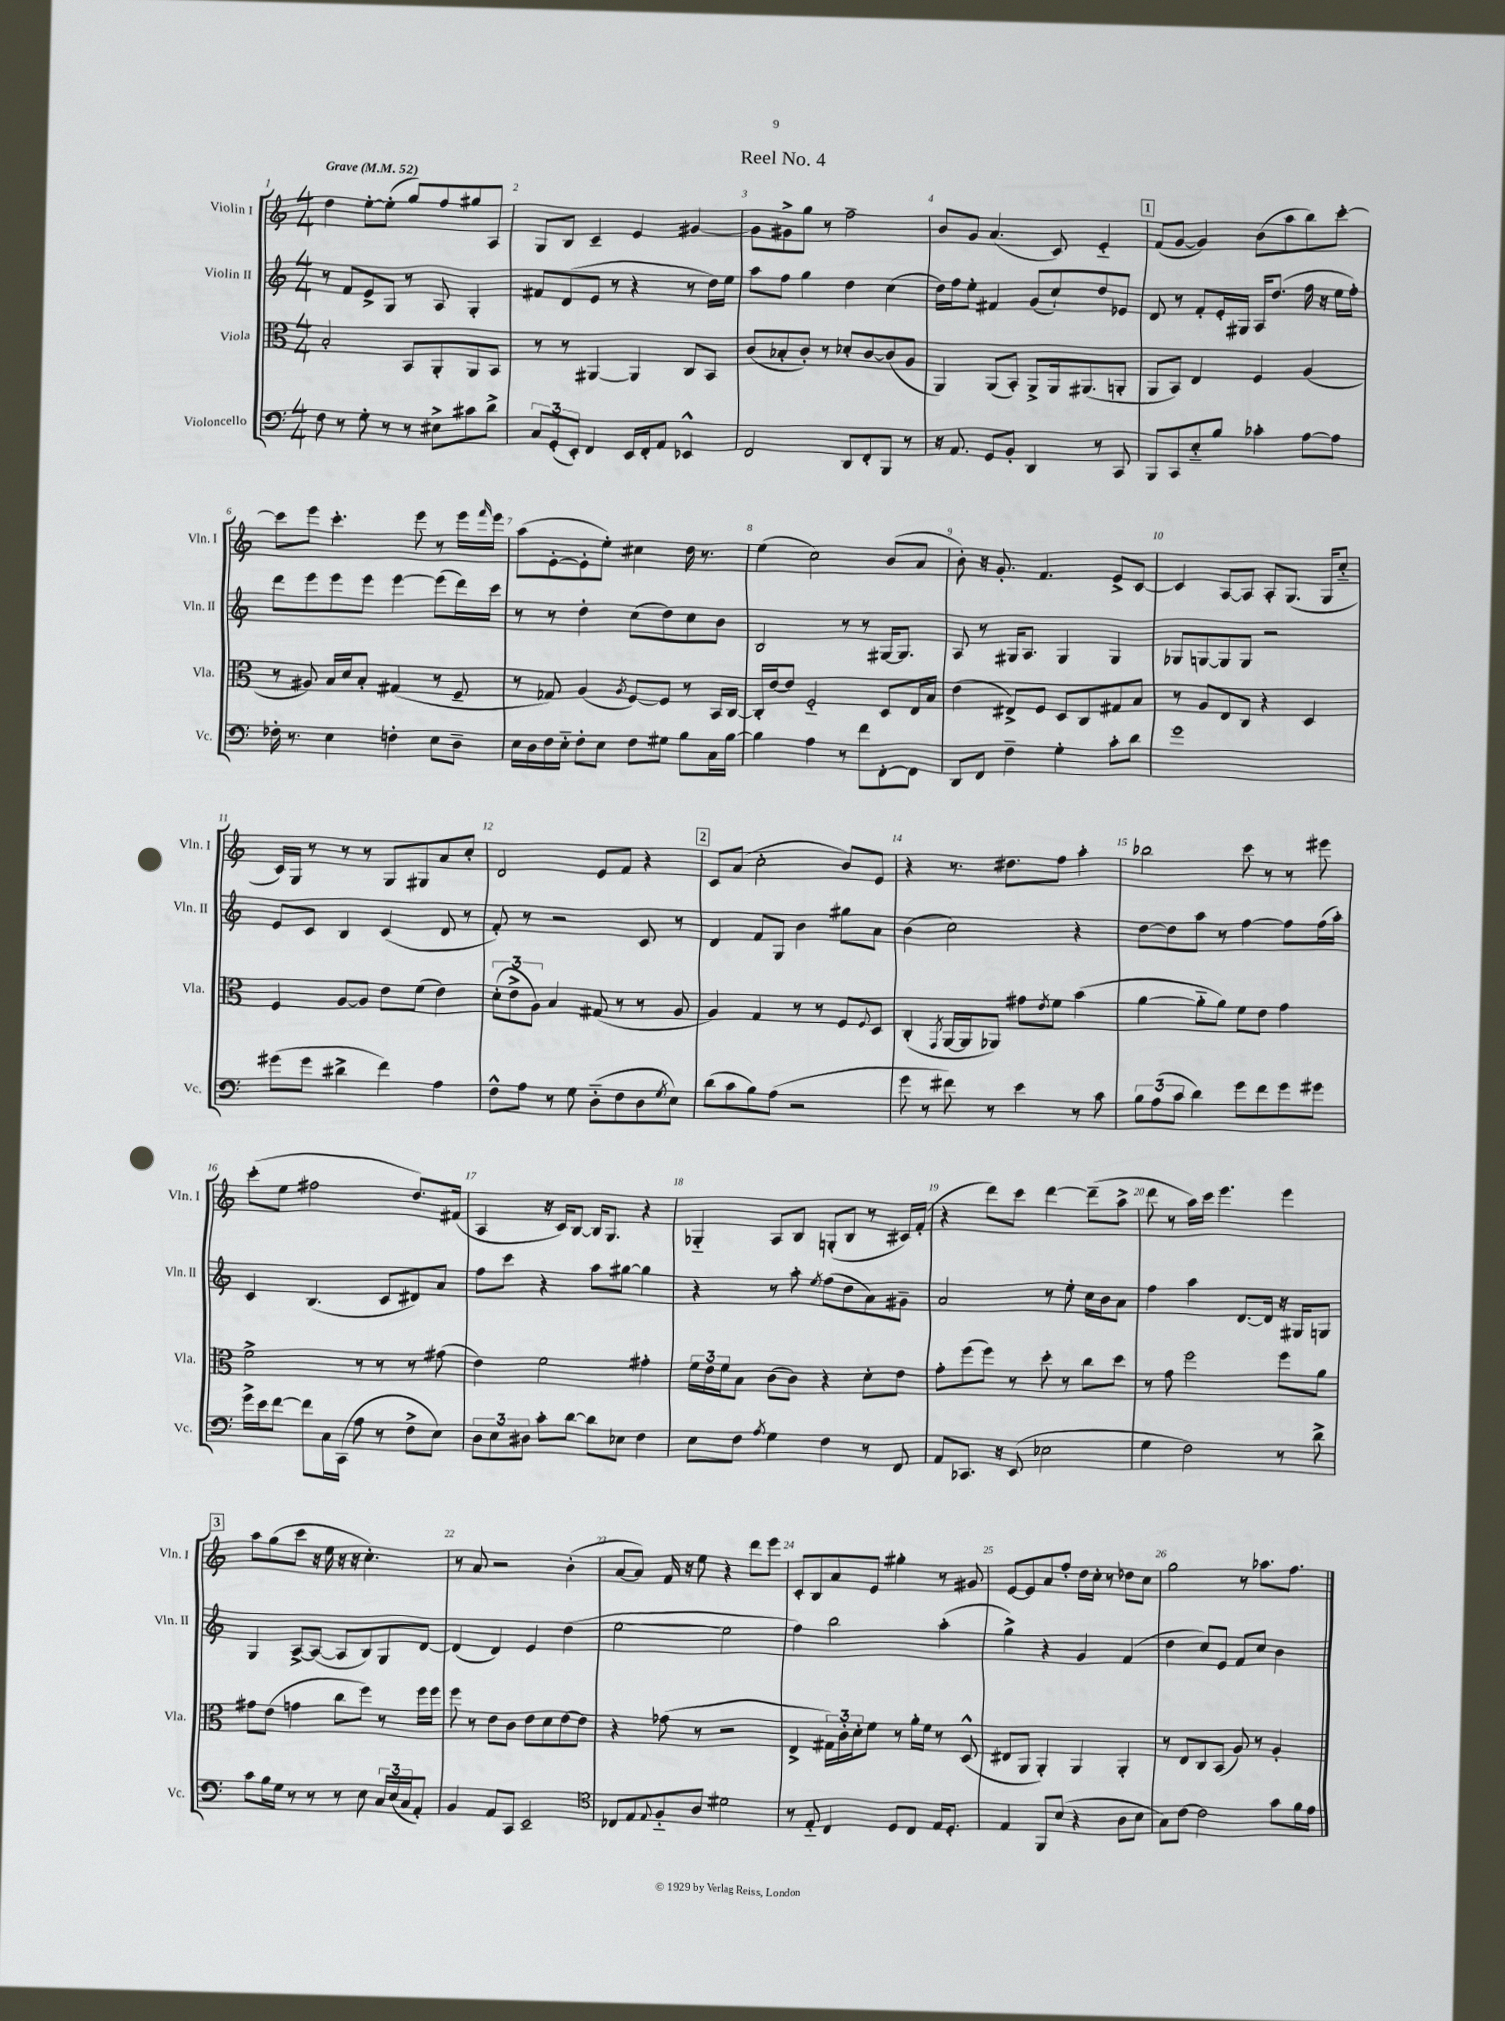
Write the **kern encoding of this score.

**kern	**kern	**kern	**kern
*staff4	*staff3	*staff2	*staff1
*clefF4	*clefC3	*clefG2	*clefG2
*k[]	*k[]	*k[]	*k[]
*M4/4	*M4/4	*M4/4	*M4/4
*MM52	*MM52	*MM52	*MM52
8F	2B'	8r	4dd
8r	.	8f	.
8G'	.	8e^	[8ee'
8r	.	8G	(8ee']
8r	8BB	8r	8gg)
8E#^	8AA'	8A	8ff
8c#	8AA	4G'	8gg#
8d^	8BB	.	8A
=	=	=	=
12C	8r	8f#	8G
(12GG'	.	.	.
.	8r	(8d	8B
12EE')	.	.	.
4FF	[4AA#	8e	4c~
.	.	8r	.
16EE	4AA#]	4r	4e
16FF'	.	.	.
8AA	.	.	.
4EE-^^	8C	8r	[4g#
.	8BB	16dd)	.
.	.	16ee	.
=	=	=	=
2FF	(8c	8aa	8g#]
.	8B-'	8ff	8g#^
.	8c')	4gg	8gg
.	8r	.	8r
8DD	8d-'	4dd	2ff~
8FF'	[8c	.	.
8BBB	(8c]	(4cc	.
8r	8A	.	.
=	=	=	=
16r	4AA)	16dd)	8b
8.AA	.	16ff	.
.	.	8ee'	8g
8GG	(8AA	4f#	(4.a
8BB'	8BB')	.	.
4DD	8AA^	(8g	.
.	16AA	8cc`)	8c)
.	(8.AA#	.	.
8r	.	8dd	4e'~
8CC	8AA'	8e-	.
=	=	=	=
8BBB	8AA	8d	(8f
8CC	8BB)	8r	[8g
8E'~	4E	8f'	4g])
8B	.	16e'	.
.	.	16G#	.
4c-'	4F	16A	(8b
.	.	(8.dd	.
.	.	.	8aa
[8A	(4A	16ff	8bb)
.	.	16r	.
8A]	.	16ee	[8ccc'
.	.	16ff')	.
=	=	=	=
16F-'	8r	8ddd	8ccc]
8.r	.	.	.
.	8A#)	8eee	8eee
4E	16B	8eee	4.ccc'
.	16d	.	.
.	8B'	8eee	.
4F'	(4G#	[4eee	.
.	.	.	8eee
8E	8r	(8eee]	8r
8D~	8F~	16ddd)	16eee
.	.	.	16qqfff
.	.	16ccc	16eee
=	=	=	=
16E	8r	8r	(8aa
16D	.	.	.
16F	8G-)	8r	[8e'
16E'~	.	.	.
8F'	(4A	4dd'	8e']
8E	.	.	8ee')
.	8qA	.	.
8F	[8F)	(8cc	4cc#
8G#	8F]	8dd)	.
8B	8r	8cc	16dd
.	.	.	8.r
16C	16BB	8b	.
[16B	[16C	.	.
=	=	=	=
4B]	16C']	2B	(4ee
.	[16e	.	.
.	8e]	.	.
4A	2F'~	.	2cc)
8r	.	8r	.
8f	.	8r	.
[8FF'	8D	[16G#	(8b
.	.	8.G#]	.
8FF]	16E	.	8a
.	16B	.	.
=	=	=	=
8DD	(4e	8A	8b')
8FF	.	8r	16r
.	.	.	8.g'
4F~	8E#^)	16G#	.
.	.	8.A	.
.	8F	.	4.f
4G'	8D	4G#	.
.	8C	.	.
8c'	8G#	4G#	8e^
8d	8B	.	[8c
=	=	=	=
1g	8r	8G-	4c]
.	8A	[8G	.
.	8E	8G]	[8A
.	8C	8G	8A]
.	4r	2r	8A'
.	.	.	(8.G
.	4D	.	.
.	.	.	16G
.	.	.	8cc'~
=	=	=	=
(8g#	4F	8e	16c)
.	.	.	16G
8g#	.	8c	8r
4d#^	[8A	4B	8r
.	8A]	.	8r
4f)	8e	(4c	8G
.	(8f	.	8G#
4A	4e)	8d	8a
.	.	8r	8cc'
=	=	=	=
8F^^	(12d'	8f')	2d
.	12e^	.	.
8A	.	8r	.
.	12A)	.	.
8r	4B	2r	.
8G	.	.	.
(8D'~	(8G#	.	8e
8F	8r	.	8f
8D	8r	8c	4r
8qG	.	.	.
8E)	8A	8r	.
=	=	=	=
(8d	4A)	4d	8c
8c	.	.	(8a
8B)	4G	8f	2cc'
(8A	.	8G	.
2r	8r	4b	.
.	8r	.	.
.	8F	8gg#	8b)
.	8qqF	.	.
.	8D	8a	8e
=	=	=	=
8g	(4C'	(4b	4r
8r	.	.	.
.	8qGG	.	.
8f#)	[16AA	2cc)	8.r
.	16AA]	.	.
8r	8AA-)	.	.
.	.	.	8.dd#
4e	8g#	.	.
.	8qe	.	.
.	8f	.	8ff
8r	(4b	4r	4aa'
8c	.	.	.
=	=	=	=
12B	[4a	[8dd	2bb-
(12A	.	.	.
.	.	8dd]	.
12c	.	.	.
4d)	8a'~]	8aa	.
.	8a)	8r	.
8g	8f	[4ff	8ccc
8f	8e	.	8r
8g	4g	8ff]	8r
8g#	.	(16ff	8eee#
.	.	16aa')	.
=	=	=	=
16g^	2f^	4c	(8ccc'
16e	.	.	.
[8f	.	.	8ee
8f]	.	(4.B	2ff#
16C	.	.	.
(16CC	.	.	.
8A	8r	.	.
8r	8r	8c	.
8F^	8r	8d#)	8.dd)
8E)	(8g#	8a	.
.	.	.	(16f#
=	=	=	=
12D	4e)	8ff	4A
12E	.	.	.
.	.	8ccc	.
12D#	.	.	.
8c'	2f	4r	16r
.	.	.	16c)
[8d	.	.	[8B
8d]	.	8aa	16B]
.	.	.	8.G
8E-	.	[8gg#	.
4F	4g#'	4gg#]	4r
=	=	=	=
8E	24f	4r	4G-'~
.	24e	.	.
.	24f	.	.
8F	8B	.	.
8qA	.	.	.
4G	(8c	8r	8A
.	8c)	8aa'	8B
.	.	8qee	.
4F	4r	(8ff	(8G'
.	.	8dd	8B
8r	8d'	8a)	8r
8FF	8e	8g#~	16c#)
.	.	.	(16f'
=	=	=	=
8AA	8g'	2a	4r
8.CC-	(8ff	.	.
.	8ff)	.	8ddd)
16r	.	.	.
(8EE	8r	.	8ccc
2E-	8dd'	8r	[4ddd
.	8r	8ee'	.
.	8cc	16cc	(8ddd~]
.	.	16b	.
.	8dd	8a	8aa^
=	=	=	=
4G	8r	4ff	8ddd
.	8g	.	8r
2F)	2ff	4aa	16aa)
.	.	.	16ccc
.	.	.	4.eee
.	.	[8.d	.
.	.	16d]	.
8r	8ff	16r	4eee
.	.	16G#	.
8d^	8a	8G	.
=	=	=	=
8c	8g#	4G	8aa
16B	(8e	.	(8gg
16G	.	.	.
8r	4g	[8A^	8ccc
8r	.	(8A_	16r
.	.	.	16ee
8r	8cc	8A]	16r
.	.	.	16r
8E	8ff)	8B)	4.cc')
24C	8r	8G	.
(24E	.	.	.
24C	.	.	.
8AA')	16ff	[8d	.
.	16ff	.	.
=	=	=	=
4BB	8ff	(4d]	8r
.	8r	.	8a
8AA	8e	4d)	2r
8CC	8c	.	.
2EE~	8e	4e	.
.	8d	.	.
.	[8e	(4dd	(4b'
.	8e]	.	.
=	=	=	=
*clefC4	*	*	*
8C-	4r	[2ee	[8a
8E	.	.	8a])
8qqE	.	.	.
8F'~	(8g-	.	16f
.	.	.	16r
8A	8r	.	8ee
2d#	2r	2ee]	4r
.	.	.	8ddd
.	.	.	8eee
=	=	=	=
8r	4E^	4ff)	8c'
8E'~	.	.	8B
4C	24G#)	2bb	8a
.	24c'	.	.
.	24d'	.	.
.	8f	.	8e
8D	8r	.	4gg#'
8C	16a'	.	.
.	16f	.	.
16E	8r	(4aa'	8r
8.D'	.	.	.
.	(8D^^	.	8g#
=	=	=	=
4E	8E#	4gg^)	[8e
.	8AA	.	8e]
8FF	4AA')	4r	8a
(8B	.	.	8ff'
4r	4AA	4g	16dd
.	.	.	16cc'
.	.	.	8r
8A	4AA'	(4f	8dd-
8B	.	.	8cc
=	=	=	=
8G)	8r	4dd	2gg
[8c	8E	.	.
2c]	8C	8cc)	.
.	(8BB	8e	.
.	8A)	8f	8r
.	8r	8cc	8.aa-
8g	4A'	4b	.
.	.	.	8.ff
16f	.	.	.
16e	.	.	.
==	==	==	==
*-	*-	*-	*-
